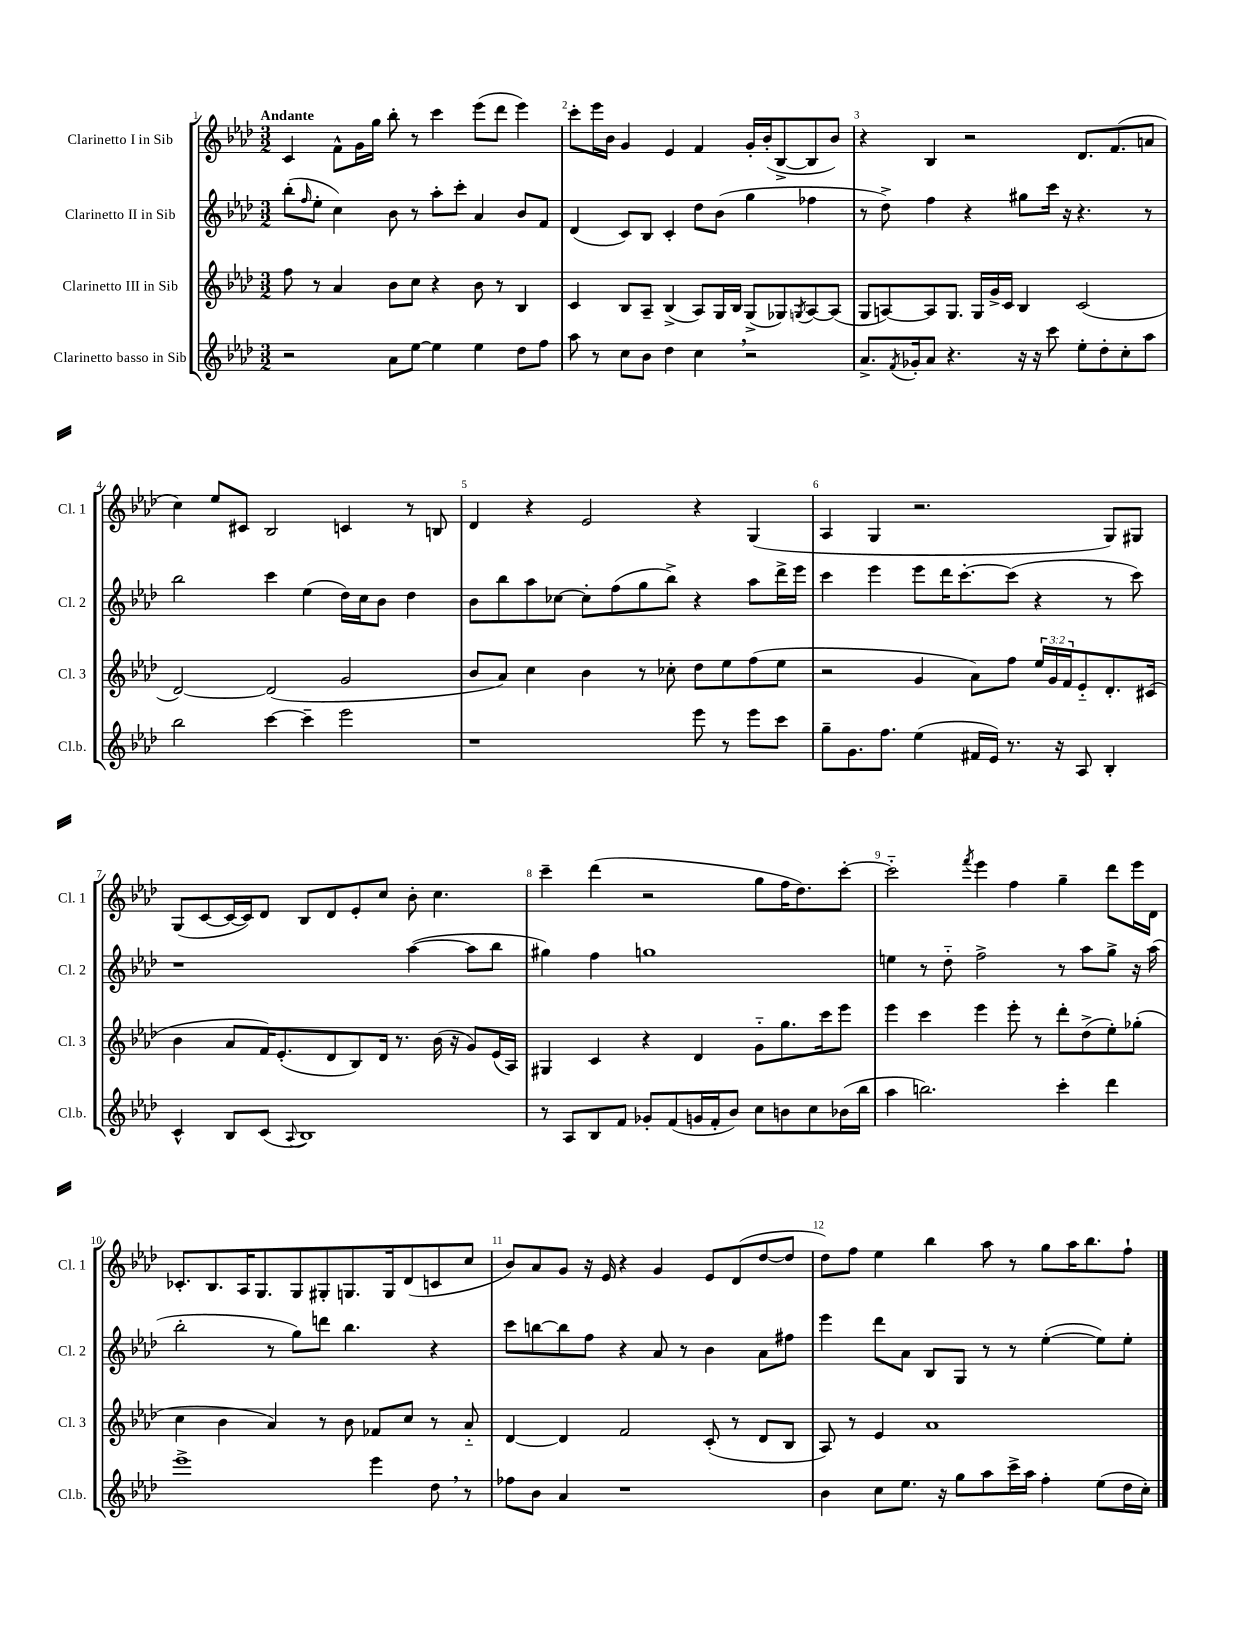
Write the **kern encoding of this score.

**kern	**kern	**kern	**kern
*staff4	*staff3	*staff2	*staff1
*clefG2	*clefG2	*clefG2	*clefG2
*k[b-e-a-d-]	*k[b-e-a-d-]	*k[b-e-a-d-]	*k[b-e-a-d-]
*M3/2	*M3/2	*M3/2	*M3/2
2r	8ff	(8bb-'	4c
.	.	16qqff	.
.	8r	8ee-'	.
.	4a-	4cc)	8f^^
.	.	.	16g
.	.	.	16gg
8a-	8b-	8b-	8bb-'
[8ee-	8cc	8r	8r
4ee-]	4r	8aa-'	4ccc
.	.	8ccc'	.
4ee-	8b-	4a-	(8eee-
.	8r	.	8ddd-
8dd-	4B-	8b-	4eee-)
8ff	.	8f	.
=	=	=	=
8aa-	4c	(4d-	8ccc'
8r	.	.	16eee-
.	.	.	16b-
8cc	8B-	8c)	4g
8b-	8A-~	8B-	.
4dd-	(4B-^	4c'	4e-
4cc	8A-)	8dd-	4f
.	16G	(8b-	.
.	16B-	.	.
2r	(8G^	4gg	16g'
.	.	.	(16b-'
.	8G-)	.	[8B-^
.	8qG	.	.
.	[8A-	4ff-	8B-]
.	(8A-]	.	8b-)
=	=	=	=
8.a-^	8G	8r	4r
.	[8A)	8dd-^)	.
8qf	.	.	.
16g-'	.	.	.
8a-	8A]	4ff	4B-
4.r	8.G	.	.
.	.	4r	2r
.	16G	.	.
.	16g^	.	.
.	16c	.	.
16r	4B-	8gg#	.
16r	.	.	.
8ccc	.	16ccc	.
.	.	16r	.
8ee-'	(2c	4.r	8.d-
8dd-'	.	.	.
.	.	.	(8.f
8cc'	.	.	.
8aa-	.	8r	8a
=	=	=	=
2bb-	[2d-)	2bb-	4cc)
.	.	.	8ee-
.	.	.	8c#
[4ccc	(2d-]	4ccc	2B-
4ccc~]	.	(4ee-	.
2eee-	2g	16dd-)	4c
.	.	16cc	.
.	.	8b-	.
.	.	4dd-	8r
.	.	.	8B
=	=	=	=
1r	8b-	8b-	4d-
.	8a-)	8bb-	.
.	4cc	8aa-	4r
.	.	[8cc-	.
.	4b-	8cc-']	2e-
.	.	(8ff	.
.	8r	8gg	.
.	8cc-'	8bb-^)	.
8eee-	8dd-	4r	4r
8r	8ee-	.	.
8eee-	(8ff	8aa-	(4G
8ccc	8ee-	16ddd-^	.
.	.	16eee-	.
=	=	=	=
8gg~	2r	4ccc	4A-
8.g	.	.	.
.	.	4eee-	4G
8.ff	.	.	.
(4ee-	4g	8eee-	2.r
.	.	16ddd-	.
.	.	[8.ccc'	.
16f#	8a-)	.	.
16e-)	.	.	.
8.r	8ff	(8ccc]	.
.	24ee-	4r	.
.	24g	.	.
16r	.	.	.
.	24f	.	.
8A-	8e-'~	.	.
4B-'	8.d-'	8r	8G)
.	.	8ccc)	8G#
.	(16c#	.	.
=	=	=	=
4c^^	4b-	1r	(8G
.	.	.	[8c
8B-	8a-	.	16c_
.	.	.	16c])
(8c	16f)	.	8d-
.	(8.e-'	.	.
8qqA-	.	.	.
1B-)	.	.	8B-
.	8d-	.	8d-
.	8B-)	.	8e-'
.	16d-	.	8cc
.	8.r	.	.
.	.	([4aa-	8b-'
.	(16b-	.	4.cc
.	16r	.	.
.	8g)	8aa-]	.
.	(16e-	8bb-	.
.	16A-)	.	.
=	=	=	=
8r	4G#	4gg#)	4ccc~
8A-	.	.	.
8B-	4c	4ff	(4ddd-
8f	.	.	.
8g-'	4r	1gg	2r
(8f	.	.	.
16g	4d-	.	.
16f'	.	.	.
8b-)	.	.	.
8cc	8g'~	.	8gg
8b	8.gg	.	16ff
.	.	.	8.dd-)
8cc	.	.	.
.	16ccc	.	.
(16b-	8eee-	.	[8ccc'
16bb-	.	.	.
=	=	=	=
4aa-	4eee-	4ee	2ccc'~]
2.bb)	4ccc	8r	.
.	.	8dd-'~	.
.	.	.	8qfff
.	4eee-	2ff^	4eee-
.	8eee-'	.	4ff
.	8r	.	.
4ccc'	8ddd-'	8r	4gg~
.	(8dd-^	8aa-	.
4ddd-	8ee-')	8gg^	8ddd-
.	(8gg-'	16r	16eee-
.	.	(16aa-	16d-
=	=	=	=
1eee-^	4cc	2bb-'	8.c-'
.	.	.	8.B-
.	4b-	.	.
.	.	.	16A-
.	.	.	8.G
.	4a-)	8r	.
.	.	8gg)	8G
.	8r	8ddd	8G#'
.	8b-	4.bb-	8.G
4eee-	8f-	.	.
.	.	.	16G
.	8cc	.	(8d-
8dd-	8r	4r	8c
8r	8a-'~	.	8cc
=	=	=	=
8ff-	[4d-	8ccc	8b-)
8b-	.	[8bb	8a-
4a-	4d-]	8bb]	8g
.	.	8ff	16r
.	.	.	16e-
1r	2f	4r	4r
.	.	8a-	4g
.	.	8r	.
.	(8c'	4b-	8e-
.	8r	.	(8d-
.	8d-	8a-	[8dd-
.	8B-	8ff#	8dd-]
=	=	=	=
4b-	8A-)	4eee-	8dd-)
.	8r	.	8ff
8cc	4e-	8ddd-	4ee-
8.ee-	.	8a-	.
.	1a-	8B-	4bb-
16r	.	.	.
8gg	.	8G	.
8aa-	.	8r	8aa-
16ccc^	.	8r	8r
16aa-	.	.	.
4ff'	.	([4ee-'	8gg
.	.	.	16aa-
.	.	.	8.bb-
(8ee-	.	8ee-])	.
16dd-	.	8ee-'	8ff`
16cc')	.	.	.
==	==	==	==
*-	*-	*-	*-
